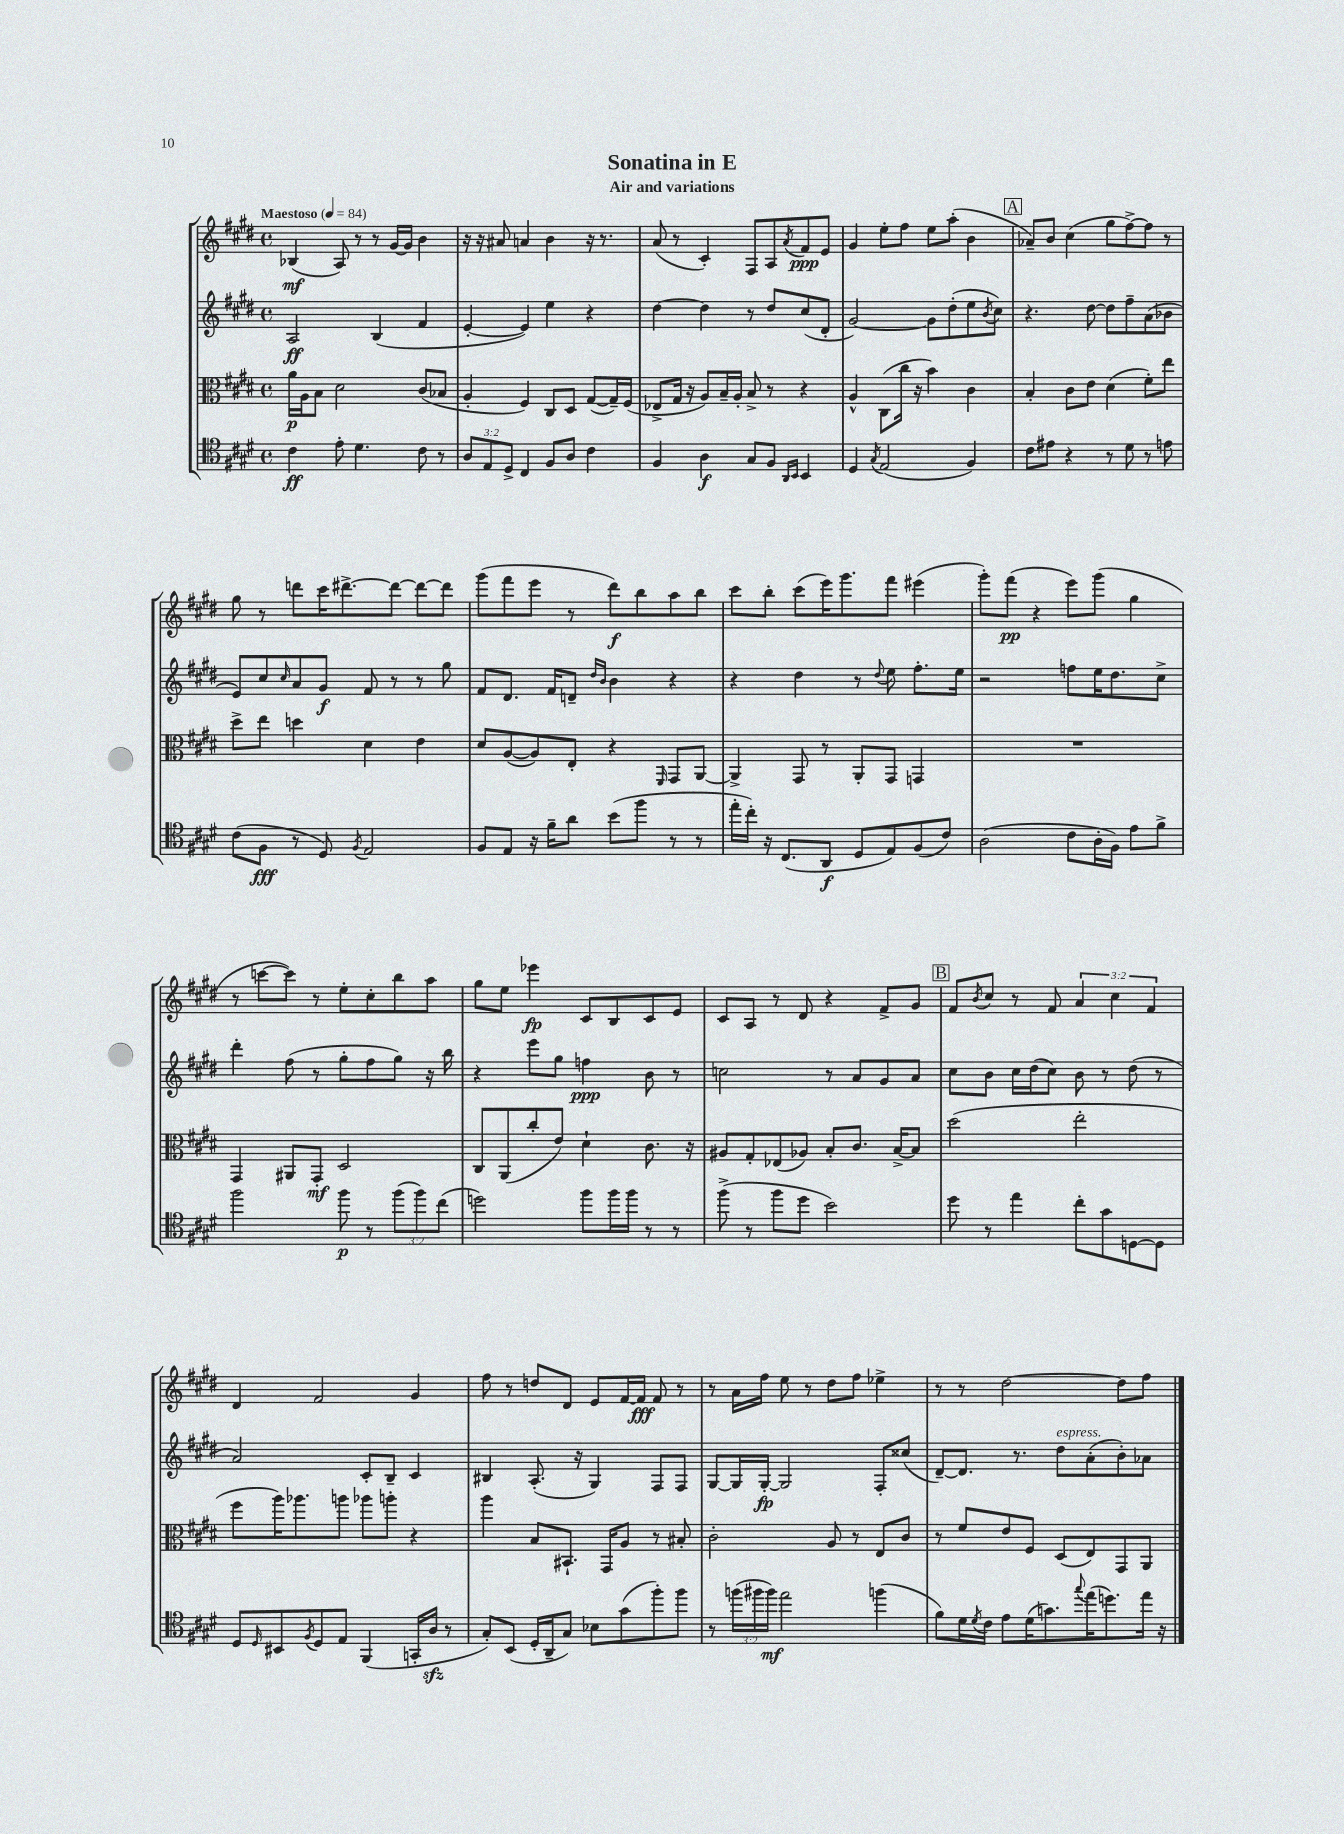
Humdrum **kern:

**kern	**kern	**kern	**kern
*staff4	*staff3	*staff2	*staff1
*clefC4	*clefC3	*clefG2	*clefG2
*k[f#c#g#d#]	*k[f#c#g#d#]	*k[f#c#g#d#]	*k[f#c#g#d#]
*M4/4	*M4/4	*M4/4	*M4/4
*met(c)	*met(c)	*met(c)	*met(c)
*MM84	*MM84	*MM84	*MM84
4c#	16a	2A	(4B-
.	16A	.	.
.	8B	.	.
8e'	2d#	.	8A)
4.d#	.	.	8r
.	.	(4B	8r
.	.	.	[16g#
.	.	.	16g#]
8c#	(8c#	4f#	4b
8r	8B-	.	.
=	=	=	=
12A	4A'	[4e'	16r
.	.	.	16r
12E	.	.	.
.	.	.	8a#
12D#^	.	.	.
4C#	4F#)	4e])	4a
8F#	8C#	4ee	4b
8A	8D#	.	.
4c#	([8G#	4r	16r
.	.	.	8.r
.	16G#~])	.	.
.	(16F#	.	.
=	=	=	=
4F#	8E-^	[4dd#	(8a
.	16G#	.	8r
.	16r	.	.
4A	8A)	4dd#]	4c#')
.	16B~	.	.
.	16A'	.	.
8G#	8B^	8r	8F#
8F#	8r	8dd#	8A
16qqAA	.	.	.
16qqBB	.	.	8qa
4BB	4r	(8cc#	8f#
.	.	8d#'	8e
=	=	=	=
4D#	4A^^	[2g#)	4g#
8qG#	.	.	.
(2E	(8C#	.	8ee'
.	16cc#	.	8ff#
.	16r	.	.
.	4b)	8g#]	8ee
.	.	(8dd#'	(8aa'
4F#)	4c#	8ee	4b
.	.	8qb	.
.	.	8cc#)	.
=	=	=	=
8c#	4B'	4.r	8a-~)
8e#	.	.	8b
4r	8c#	.	(4cc#
.	8e	[8dd#	.
8r	(4d#	8dd#]	8gg#
8d#	.	8ff#~	[8ff#^)
8r	8f#')	(8a	8ff#]
8e	8ee	8b-	8r
=	=	=	=
(8c#	8dd#^	8e)	8gg#
8F#	8ee	8cc#	8r
.	.	16qqcc#	.
8r	4dd	8a	8ddd
8D#)	.	8g#	16ccc#
.	.	.	[8.ddd#^
8qF#	.	.	.
2E	4d#	8f#	.
.	.	8r	8ddd#_
.	4e	8r	8ddd#_
.	.	8gg#	8ddd#]
=	=	=	=
8F#	8d#	8f#	(8ggg#
8E	([8A	8.d#	8fff#
16r	8A])	.	8eee
16f#~	.	16f#	.
8a	8E'	8d~	8r
.	.	16qqdd#	.
.	.	16qqb	.
(8b	4r	4b	8ddd#)
8ff#	.	.	8bb
.	16qqFF#	.	.
8r	8GG#	4r	8aa
8r	[8AA	.	8bb
=	=	=	=
16ee'	4AA^]	4r	8ccc#
16cc#')	.	.	.
16r	.	.	8bb'
(8.C#	.	.	.
.	8GG#	4dd#	(8ccc#
8AA	8r	.	16eee)
.	.	.	8.ggg#
8D#	8AA'	8r	.
.	.	8qqdd#	.
8E)	8GG#	8ee	8fff#
(8F#	4GG	8.ff#'	(4eee#
8c#)	.	.	.
.	.	16ee	.
=	=	=	=
(2A	1r	2r	8ggg#')
.	.	.	(8fff#
.	.	.	4r
8c#	.	8ff	8eee)
16A'	.	16ee	(8ggg#
16F#)	.	8.dd#	.
8e	.	.	4gg#
8f#^	.	8cc#^	.
=	=	=	=
2ff#	4GG#	4ddd#'	8r
.	.	.	[8ccc
.	8AA#	(8ff#	8ccc])
.	8GG#'	8r	8r
8ff#	2D#	8gg#'	8ee'
8r	.	8ff#	8cc#'
(12ff#	.	8gg#)	8bb
12ff#)	.	.	.
.	.	16r	8aa
(12cc#	.	.	.
.	.	16bb	.
=	=	=	=
2dd)	8C#	4r	8gg#
.	(8AA	.	8ee
.	8cc#'	8eee	4eee-
.	8e)	8gg#	.
8ff#	4d#`	4ff	8c#
16ff#	.	.	8B
16ff#	.	.	.
8r	8.c#	8b	8c#
8r	.	8r	8e
.	16r	.	.
=	=	=	=
(8ff#^	8A#	2cc	8c#
8r	8G#'	.	8A
8ff#	(8E-	.	8r
8dd#	8A-)	.	8d#
2b)	8B'	8r	4r
.	8.c#	8a	.
.	.	8g#	8f#^
.	[16B^	.	.
.	8B]	8a	8g#
=	=	=	=
8dd#	(2dd#	8cc#	8f#
.	.	.	8qb
8r	.	8b	8cc#
4ee	.	16cc#	8r
.	.	(16dd#	.
.	.	8cc#)	8f#
8cc#'	2ee'	8b	6a
8g#	.	8r	.
.	.	.	6cc#
[8D	.	(8dd#	.
.	.	.	6f#
8D]	.	8r	.
=	=	=	=
8D#	8ff#	2a)	4d#
16qqD#	.	.	.
8BB#	16aa)	.	.
.	8.aa-	.	.
8qF#	.	.	.
8D#	.	.	2f#
8E	8aa	.	.
(4FF#	8aa-	8c#'	.
.	8aa'	8B~	.
16GG'	4r	4c#	4g#
16A	.	.	.
8r	.	.	.
=	=	=	=
8G#')	4aa	4B#	8ff#
(8BB	.	.	8r
16D#'	8B	(8.A'	8dd
16AA~	.	.	.
8G#)	8.BB#`	.	8d#
.	.	16r	.
8B-	.	4G#)	8e
.	16GG#	.	.
(8g#	8A	.	[16f#
.	.	.	16f#]
8ff#')	8r	8F#	8f#
8ff#	8B#'	8F#	8r
=	=	=	=
8r	2c#'	[8G#	8r
(24ff	.	16G#]	16a
24ff#	.	.	.
.	.	[16G#'	16ff#
24ff#)	.	.	.
2ee	.	2G#]	8ee
.	.	.	8r
.	8A	.	8dd#
.	8r	.	8ff#
(4ff	8E	8F#'	4ee-^
.	8c#	(8cc##	.
=	=	=	=
8f#)	8r	[8d#~)	8r
16d#	8f#	8.d#]	8r
8qd#	.	.	.
16c#	.	.	.
8e	8e	.	[2dd#
.	.	8.r	.
(16d#	8F#	.	.
8.g)	.	.	.
.	(8D#	8dd#	.
8qqgg#	.	.	.
(16ee	8E)	(8a'	.
8.dd)	.	.	.
.	8GG#	8b')	8dd#]
16ee	8AA	8a-	8ff#
16r	.	.	.
==	==	==	==
*-	*-	*-	*-
